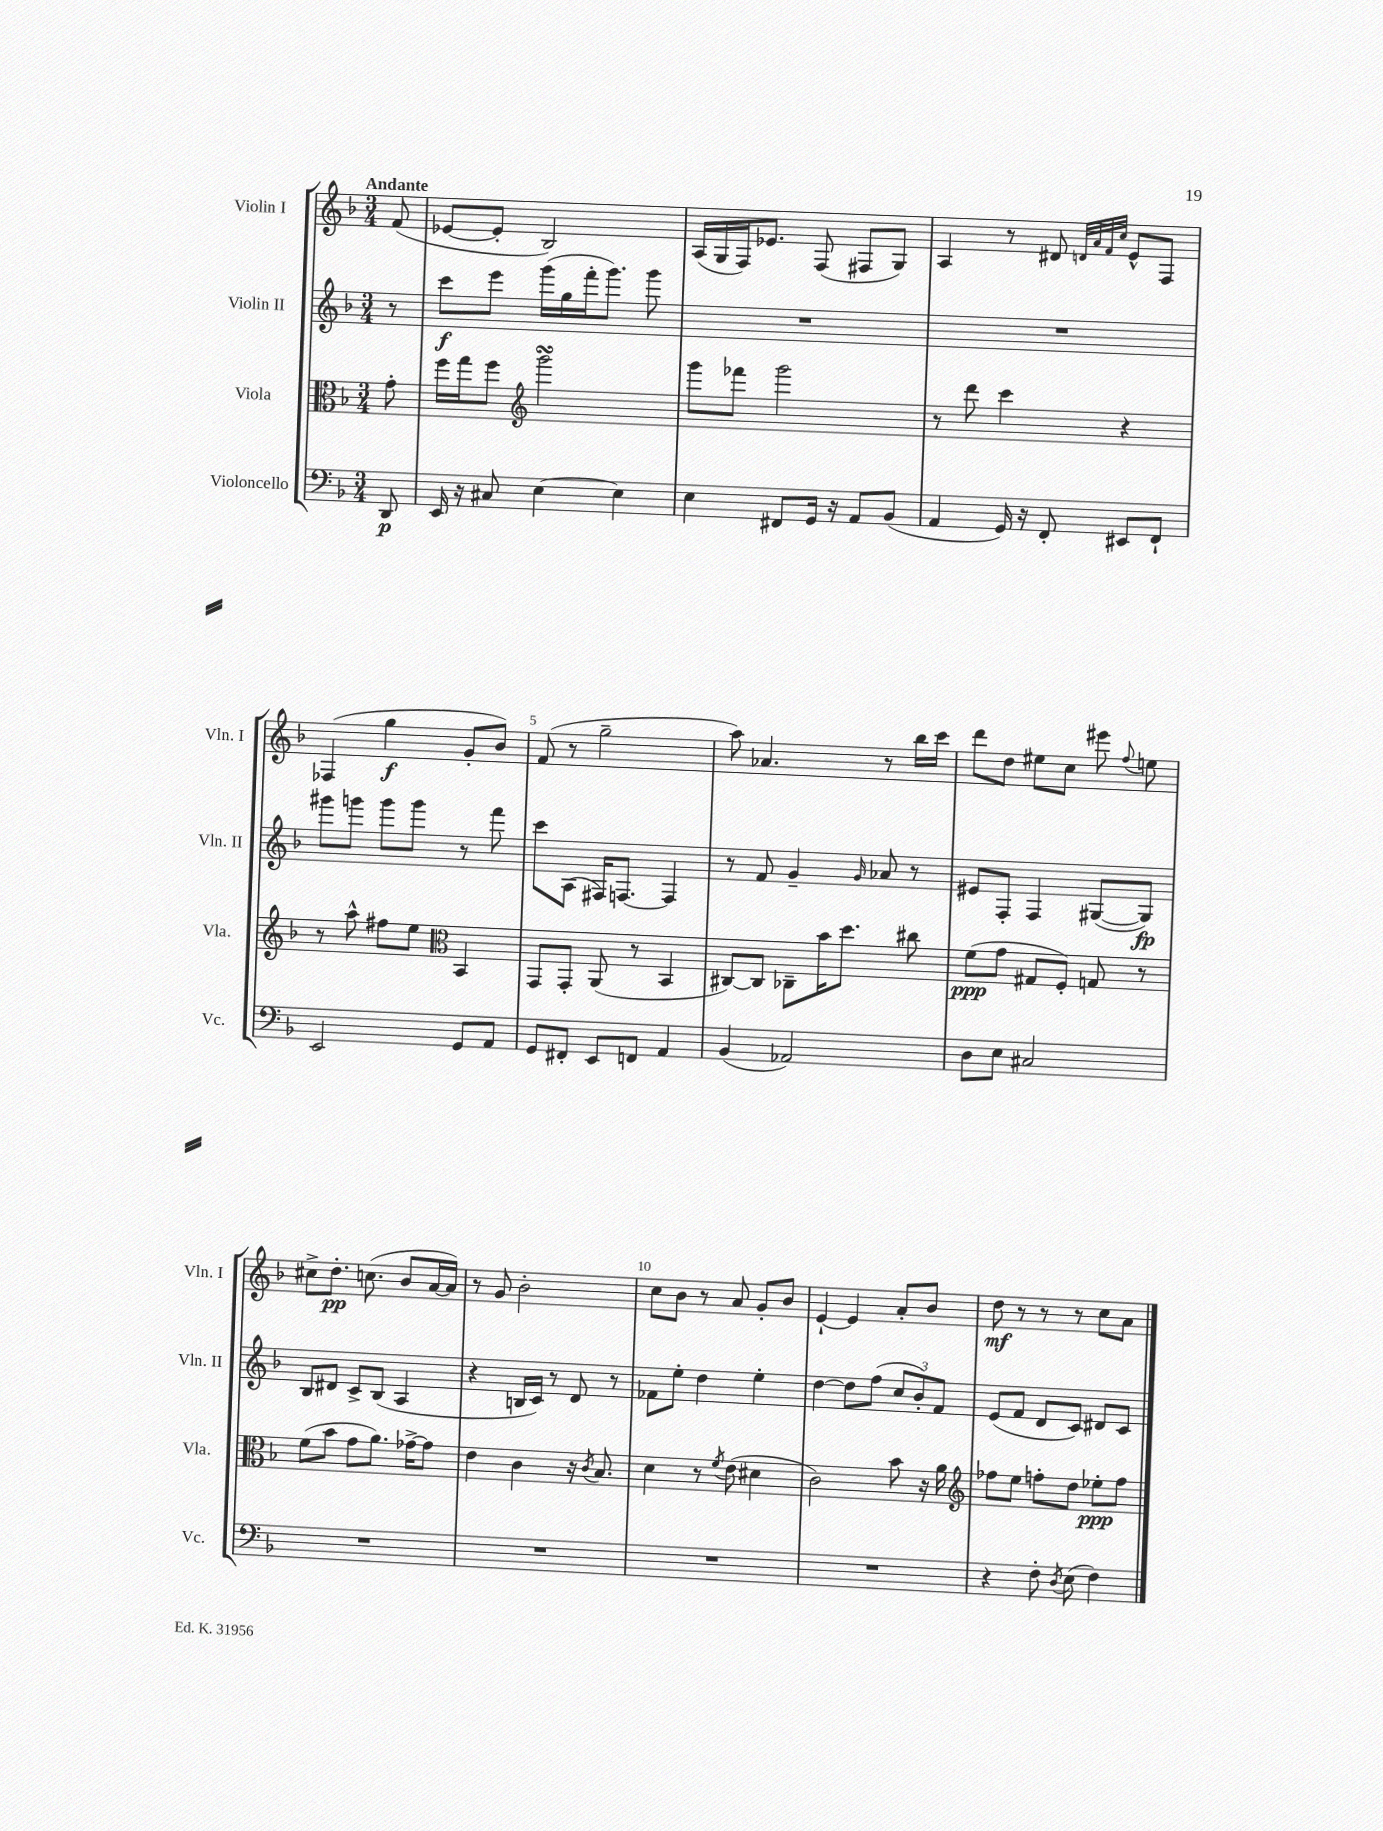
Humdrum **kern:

**kern	**kern	**kern	**kern
*staff4	*staff3	*staff2	*staff1
*clefF4	*clefC3	*clefG2	*clefG2
*k[b-]	*k[b-]	*k[b-]	*k[b-]
*M3/4	*M3/4	*M3/4	*M3/4
8DD	8g'	8r	(8f
=	=	=	=
16EE	16ff	8ccc	[8e-
16r	16gg	.	.
8C#	8ff	8eee	8e-']
*	*clefG2	*	*
[4E	2ggg	(16ggg	2B-)
.	.	16gg	.
.	.	16fff'	.
.	.	8.ggg)	.
4E]	.	.	.
.	.	8ggg	.
=	=	=	=
4E	8ggg	2.r	(16A
.	.	.	16G
.	8fff-	.	16F)
.	.	.	8.e-
8FF#	2ggg	.	.
16GG	.	.	(8F
16r	.	.	.
8AA	.	.	8F#
(8BB-	.	.	8G)
=	=	=	=
4AA	8r	2.r	4A
.	8ddd	.	.
16GG)	4ccc	.	8r
16r	.	.	.
8FF'	.	.	8d#
.	.	.	32qqd
.	.	.	32qqa
.	.	.	32qqf
.	.	.	32qqcc
8EE#	4r	.	8e^^
8FF`	.	.	8F
=	=	=	=
2EE	8r	8ggg#	(4F-
.	8aa^^	8ggg	.
.	8ff#	8ggg	4gg
.	8ee	8ggg	.
*	*clefC3	*	*
8GG	4BB-	8r	8g'
8AA	.	8fff	8b-)
=	=	=	=
8GG	8GG	8ccc	(8f
8FF#'	8GG'	(8A	8r
8EE	(8AA	16F#)	2gg~
.	.	[8.F	.
8FF	8r	.	.
4AA	4BB-	4F]	.
=	=	=	=
(4BB-	[8C#)	8r	8aa)
.	8C#]	8f	4.a-
2AA-)	8C-~	4g~	.
.	16b-	.	.
.	8.dd	.	.
.	.	16qqg	.
.	.	8a-	8r
.	8cc#	8r	16bb-
.	.	.	16ccc
=	=	=	=
8D	(8f	8e#	8ddd
8E	8g	8F'	8dd
2C#	8G#	4F	8ee#
.	8F')	.	8cc
.	8G	([8G#	8eee#
.	.	.	8qqff
.	8r	8G#])	8ee
=	=	=	=
2.r	(8f	8B-	8cc#^
.	8b-	8d#	8.dd'
.	8g	8c^	.
.	.	.	(8.cc
.	8.a)	(8B-	.
.	.	4A	8b-
.	[16g-^	.	.
.	8g-]	.	[16a
.	.	.	16a])
=	=	=	=
2.r	4e	4r	8r
.	.	.	8g
.	4c	16B	2b-'
.	.	16c)	.
.	.	8r	.
.	16r	8d	.
.	8qc	.	.
.	8.B-	.	.
.	.	8r	.
=	=	=	=
2.r	4d	8f-	8cc
.	.	8ee'	8b-
.	8r	4dd	8r
.	8qf	.	.
.	(8e	.	8a
.	4d#	4ee'	8g'
.	.	.	8b-
=	=	=	=
2.r	2c)	[4dd	[4e`
.	.	8dd]	4e]
.	.	(8ff	.
.	8b-	12cc	8a'
.	.	12b-')	.
.	16r	.	8b-
.	.	12f	.
.	16a	.	.
=	=	=	=
*	*clefG2	*	*
4r	8ff-	(8e	8dd
.	8ee	8f	8r
8F'	8ff'	8d	8r
8qD	.	.	.
(8E	8dd	8c)	8r
4F)	8ee-'	8d#	8cc
.	8ff	8c	8a
==	==	==	==
*-	*-	*-	*-
